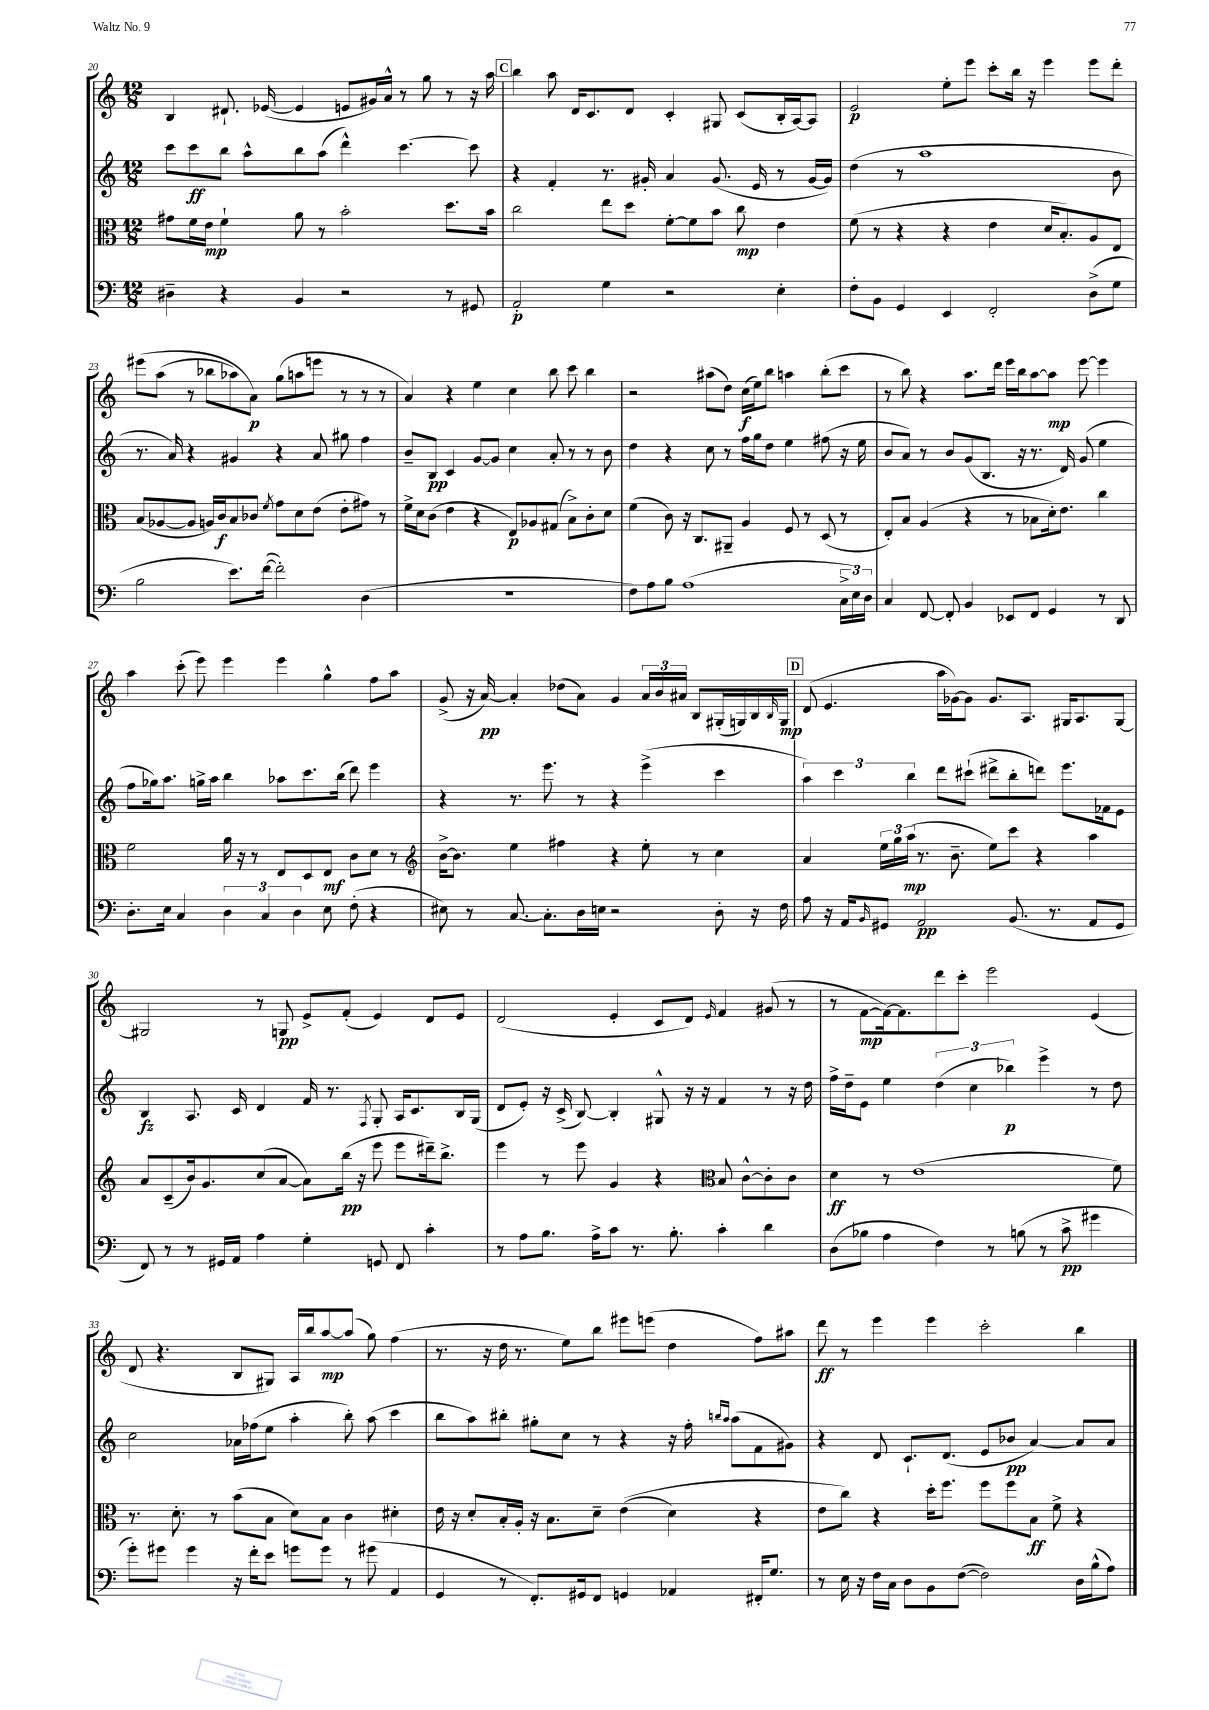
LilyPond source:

<<
\new StaffGroup <<
\new Staff = "s0" {
    \clef treble \key c \major \numericTimeSignature \time 12/8
    b4 dis'8.-! ees'16~( ees'4 e'8 gis'16) a'16-^ r8 g''8 r8 r16 a''16 |
    \mark \markup { \box "C" } b''4 a''8 d'16 c'8. d'8 c'4-. gis8 c'8( b16-. a16~) a8 |
    e'2\p e''8-. e'''8 c'''8-. b''16 r16 e'''4 e'''8 d'''8-. |
    eis'''8\( a''8( r8 bes''8 aes''8) a'8\p\) g''8( a''8 e'''8 r8 r8 r8 |
    a'4) r4 e''4 c''4 b''8 c'''8 b''4 |
    r2 ais''8( d''8) c''16\f( e''16) b''8 a''4 b''8-.( c'''8 |
    r8 b''8) r4 a''8. d'''16 e'''16 b''16 a''8~ a''8\mp e'''8~ e'''4 |
    a''4 c'''8-.( e'''8) e'''4 e'''4 g''4-^ f''8 a''8 |
    g'8->( r16 a'16~\pp) a'4-. des''8( a'8) g'4 \tuplet 3/2 { a'16 b'16 ais'16 } b8 gis16-.( g16) b16 \grace { b16 } g16\mp |
    \mark \markup { \box "D" } d'8( e'4. a''16 ges'16~) ges'8 ges'8. a8. gis16 a8. gis8~ |
    gis2 r8 g8\pp e'8-> f'8-.( e'4) d'8 e'8 |
    d'2( e'4-. c'8 d'8) \grace { e'16 } f'4 gis'8( r8 |
    r8 f'8~\mp f'16~) f'8. d'''8 c'''8-. e'''2 e'4( |
    d'8 r4. b8 gis8) a16 b''16 a''8~\mp a''8( g''8) f''4( |
    r8. r16 d''16 r8. e''8) b''8 eis'''8 e'''8( d''4 f''8) ais''8 |
    d'''8\ff r8 e'''4 e'''4 c'''2-. b''4 \bar "|." |
}
\new Staff = "s1" {
    \clef treble \key c \major \numericTimeSignature \time 12/8
    c'''8 c'''8\ff b''8 a''8-^ b''8 a''8( d'''4-^) c'''4.~ c'''8 |
    \mark \markup { \box "C" } r4 f'4-. r8. gis'16-. a'4 gis'8.( e'16 r8 gis'16~ gis'16) |
    d''4( r8 a''1 b'8 |
    r8. a'16) r4 gis'4 r4 a'8 gis''8 f''4 |
    b'8-- b8\pp c'4 g'8~ g'8 c''4 a'8-. r8 r8 b'8 |
    d''4 r4 c''8 r8 f''16 g''16 d''8 e''4 fis''8( r16 e''16 |
    b'8 a'8) r8 b'8 g'8( b8. r16 r8. d'16) g'8( e''4 |
    f''8 ges''16) a''8. g''16-> a''16 b''4 aes''8 c'''8. b''16( d'''8) e'''4 |
    r4 r8. e'''8. r8 r4 e'''4->( c'''4 |
    \mark \markup { \box "D" } \tuplet 3/2 { a''4) c'''4 b''4 } d'''8 cis'''8-!( dis'''8-> b''8-. d'''8) e'''8. fes'16 e'8 |
    b4\fz a8. c'16 d'4 f'16 r8. \acciaccatura { f8 } g8-. a16 c'8. b16 g16( |
    d'8 e'8-.) r16 c'16->( b8~) b4-. gis8-^ r16 r16 f'4 r8 r16 d''16 |
    f''16-> d''16-- e'8 e''4 \tuplet 3/2 { d''4( c''4 bes''4\p) } e'''4-> r8 d''8 |
    c''2 aes'16 fes''16( e''8 a''4-. b''8-.) a''8( c'''4 |
    b''8 a''8) bis''8-. gis''8-. c''8 r8 r4 r16 f''16-. \grace { b''16 a''16 } a''8( f'8 gis'8) |
    r4 d'8 c'8.-! d'8.( e'8 bes'8\pp a'4~) a'8 a'8 \bar "|." |
}
\new Staff = "s2" {
    \clef alto \key c \major \numericTimeSignature \time 12/8
    gis'8 f'16 e'16\mp f'4-! a'8 r8 b'2-. d''8. b'16 |
    \mark \markup { \box "C" } c''2 e''8 d''8 f'8~-. f'8 b'8 c''8\mp e'4 |
    f'8( r8 r4 r4 e'4 d'16 b8.-.) a8 e8 |
    b8( aes8~ aes8 a16) c'16\f b8 ces'8 \acciaccatura { f'8 } g'8 d'8 e'8( e'8-. gis'8) r8 |
    f'16-> d'16 c'8( e'4 r4 e8\p) aes8 gis8( b8->) c'8-. d'8 |
    f'4( c'8) r16 c8. ais,8-- a4 f8 r8 d8( r8 |
    e8-.) b8 a4( r4 r8 bes8 d'16-.) e'8. c''4 |
    f'2 a'16 r16 r8 e8 d8 e8\mf c'8 d'8 r8 |
    \clef treble b'16~-> b'8. e''4 fis''4 r4 e''8-. r8 c''4 |
    \mark \markup { \box "D" } a'4 \tuplet 3/2 { e''16 g''16 a''16\mp( } r8. b'8.-- e''8) c'''8 r4 a''4 |
    a'8 c'8--( b'16) g'8. c''8( a'8~ a'8) b''16\pp( r16 e'''8 e'''8 dis'''16--) b''8.-> |
    e'''4 r8 e'''8 g'4 r4 \clef alto b8 c'8~-^ c'8-. c'8 |
    d'4\ff r8 e'1( f'8) |
    r8. d'8.-. r8 b'8( b8 d'8) b8 c'4 dis'4-. |
    e'16 r16 d'8-. b16-. a16-. r16 b8. d'8-- e'4(\( d'4) r4 |
    e'8 c''8\) r4 d''16-. f''8. f''8 f''8 b8\ff f'8-> r4 \bar "|." |
}
\new Staff = "s3" {
    \clef bass \key c \major \numericTimeSignature \time 12/8
    dis4-- r4 b,4 r2 r8 gis,8 |
    \mark \markup { \box "C" } a,2-.\p g4 r2 e4-. |
    f8-. b,8 g,4 e,4 f,2-. d8->( g8 |
    b2 e'8.) f'16~( f'2-.) d4( |
    R1. |
    f8) a8 b8 a1( \tuplet 3/2 { c16-> e16) d16 } |
    c4 f,8~ f,8-. b,4 ees,8 f,8 g,4 r8 d,8 |
    d8.-. e16 c4 \tuplet 3/2 { d4 c4 d4 } e8 f8-.( r4 |
    eis8) r8 c8.~ c8.-. d16 e16 r2 d8-. r16 f16 |
    \mark \markup { \box "D" } a8 r16 a,16 \grace { b,16 } gis,8 a,2\pp b,8.( r8. a,8 gis,8 |
    f,8) r8 r8 gis,16 a,16 a4 g4-. g,8 f,8 c'4-. |
    r8 a8 b8. a16-> c'8 r8. b8.-. c'4-. d'4 |
    d8( bes8 a4 f4) r8 b8( r8 c'8->\pp gis'4 |
    g'8-.) gis'8 gis'4 r16 f'16-. e'8 g'8 g'8 r8 gis'8( a,4 |
    g,4 r8 f,8.-.) gis,16 f,8 g,4 aes,4 fis,16-. g8. |
    r8 e16 r16 f16 c16 d8 b,8 f8~( f2) d16 b16-^( a8) \bar "|." |
}
>>
>>
\layout { \context { \Score currentBarNumber = #20 } }
